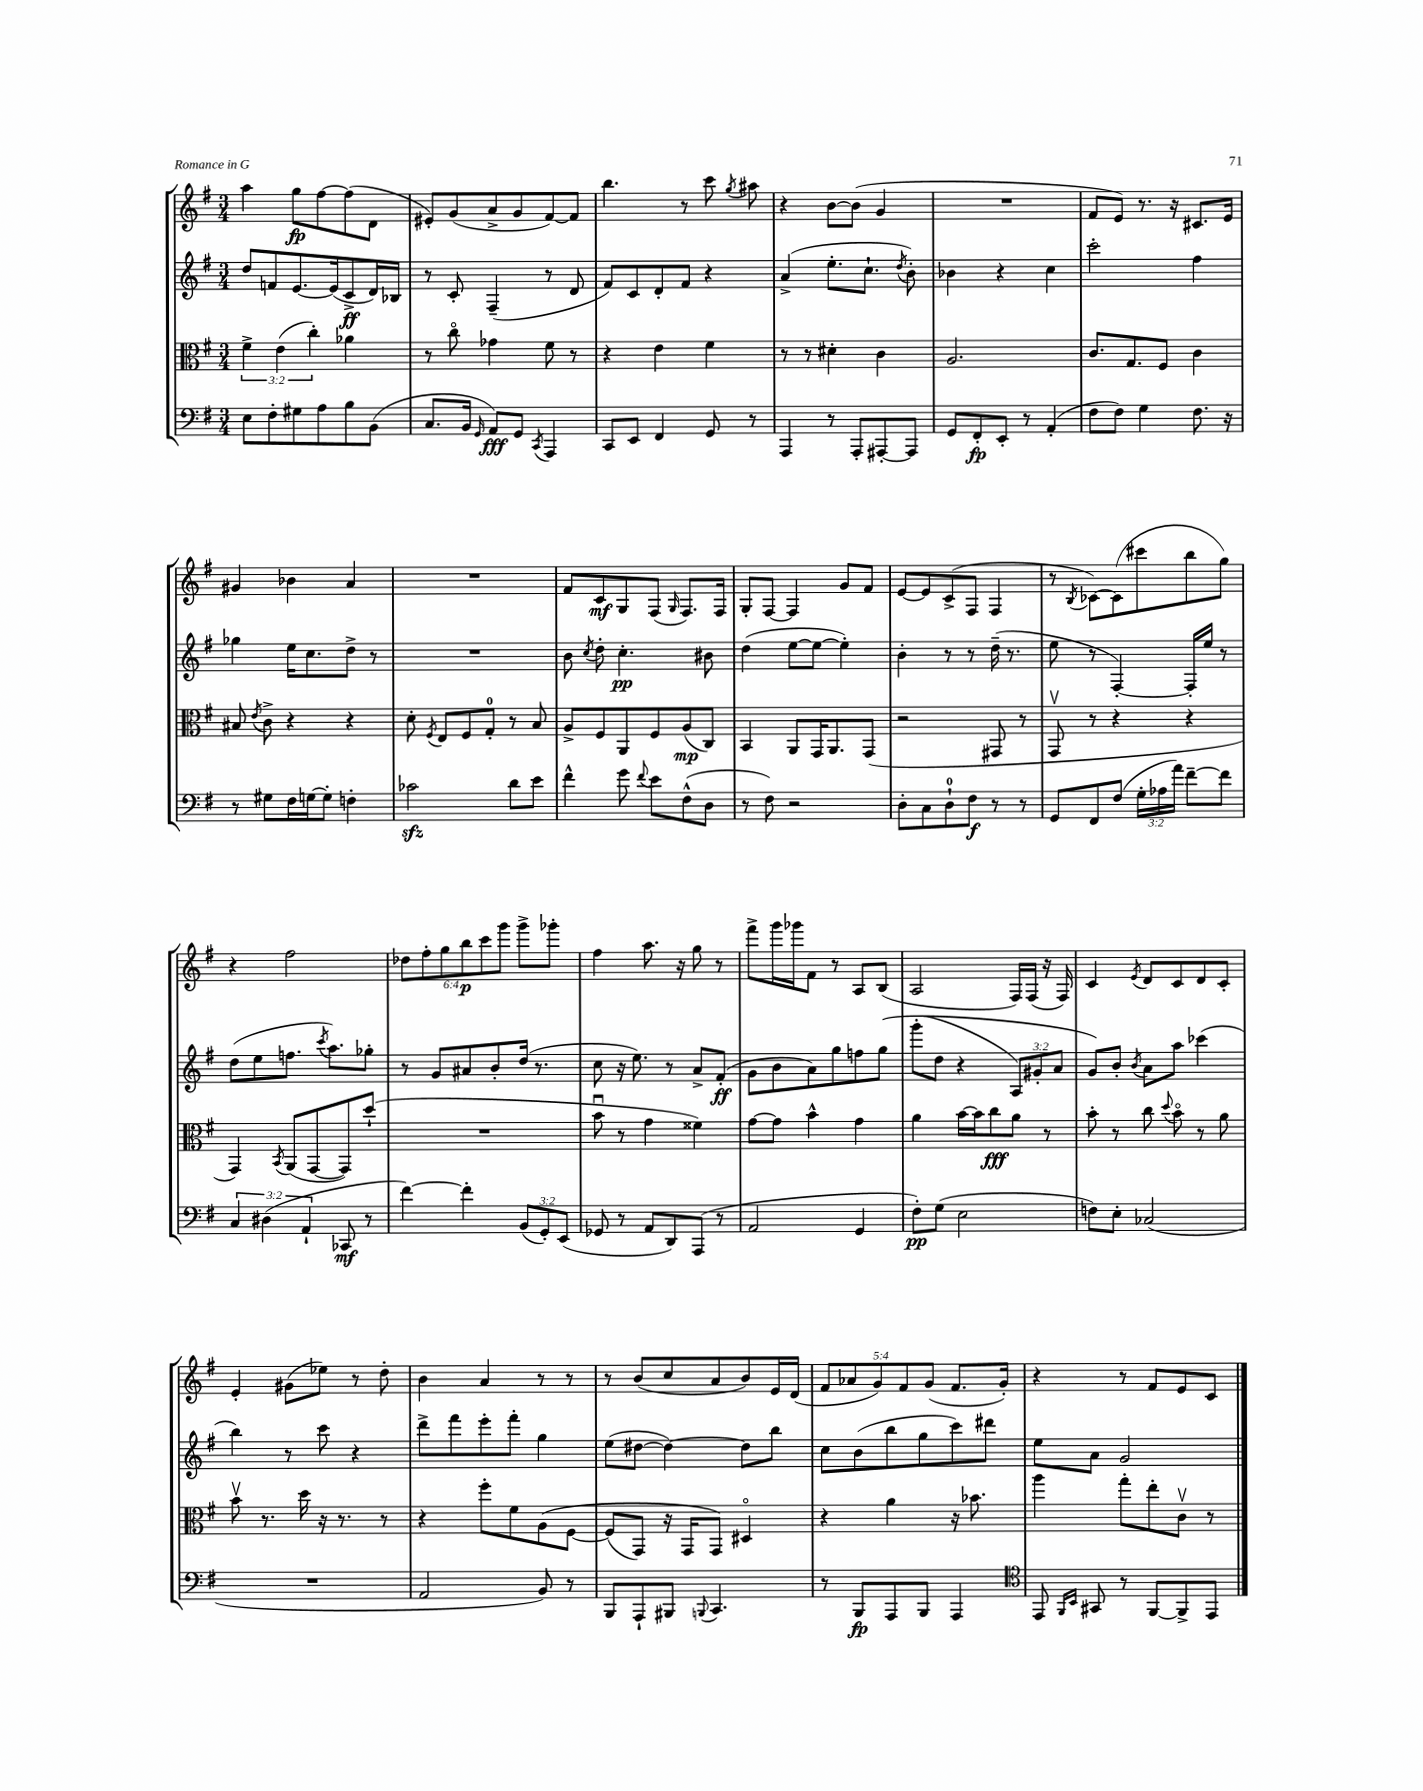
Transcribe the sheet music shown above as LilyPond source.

<<
\new StaffGroup <<
\new Staff = "s0" {
    \clef treble \key g \major \numericTimeSignature \time 3/4 \override Staff.TupletNumber.text = #tuplet-number::calc-fraction-text
    \autoBeamOff a''4 g''8[\fp fis''8~ fis''8( d'8] |
    eis'8[-.) g'8( a'8-> g'8 fis'8~) fis'8] |
    b''4. r8 c'''8 \acciaccatura { g''8 } ais''8 |
    r4 b'8[~ b'8]( g'4 |
    R2. |
    fis'8[ e'8]) r8. r16 cis'8.[ e'16] |
    gis'4 bes'4 a'4 |
    R2. |
    fis'8[ c'8\mf g8 fis8]( \grace { g16 } fis8.[) fis16] |
    g8[-. fis8]~ fis4 g'8[ fis'8] |
    e'8[~ e'8 c'8->( fis8] fis4 |
    r8 \acciaccatura { b8 } ces'8[~) ces'8( cis'''8 b''8 g''8]) |
    r4 fis''2 |
    \tuplet 6/4 { des''8[ fis''8-. g''8 b''8\p c'''8 g'''8] } g'''8[-> ges'''8]-. |
    fis''4 a''8. r16 g''8 r8 |
    fis'''8[-> g'''16 ges'''16 fis'8] r8 a8[ b8]( |
    a2 fis16[) fis16]( r16 fis16) |
    c'4 \acciaccatura { e'8 } d'8[ c'8 d'8 c'8]-. |
    e'4-. gis'8[( ees''8]) r8 d''8-. |
    b'4 a'4 r8 r8 |
    r8 b'8[( c''8 a'8 b'8) e'16 d'16]( |
    \tuplet 5/4 { fis'8[ aes'8 g'8) fis'8 g'8]( } fis'8.[ g'16]-.) |
    r4 r8 fis'8[ e'8 c'8] \bar "|." |
}
\new Staff = "s1" {
    \clef treble \key g \major \numericTimeSignature \time 3/4 \override Staff.TupletNumber.text = #tuplet-number::calc-fraction-text
    \autoBeamOff d''8[ f'8 e'8.~ e'16( c'8->\ff d'16) bes16] |
    r8 c'8-. fis4--( r8 d'8 |
    fis'8[) c'8 d'8-. fis'8] r4 |
    a'4->( e''8.[-. c''8.]-! \acciaccatura { d''8 } b'8-.) |
    bes'4 r4 c''4 |
    c'''2-. fis''4 |
    ges''4 e''16[ c''8. d''8]-> r8 |
    R2. |
    b'8 \acciaccatura { c''8 } d''8-. c''4.-.\pp bis'8 |
    d''4( e''8[~ e''8]~ e''4-.) |
    b'4-. r8 r8 d''16--( r8. |
    e''8 r8 fis4~-.) fis16[-. e''16] r8 |
    d''8[( e''8 f''8.] \acciaccatura { c'''8 } a''8.[) ges''8]-. |
    r8 g'8[ ais'8 b'8-. d''16]( r8. |
    c''8 r16 e''8.) r8 a'8[-> fis'8]-.\ff( |
    g'8[ b'8 a'8) g''8 f''8 g''8]\( |
    g'''8[-.( d''8] r4 \tuplet 3/2 { a8[) gis'8-. a'8] } |
    g'8[\) b'8]-. \acciaccatura { b'8 } a'8[ a''8] ces'''4( |
    b''4) r8 c'''8 r4 |
    d'''8[-> fis'''8 e'''8-. fis'''8]-. g''4 |
    e''8[( dis''8]~ dis''4~) dis''8[ b''8] |
    c''8[ b'8( b''8 g''8 c'''8) dis'''8] |
    e''8[ a'8] g'2 \bar "|." |
}
\new Staff = "s2" {
    \clef alto \key g \major \numericTimeSignature \time 3/4 \override Staff.TupletNumber.text = #tuplet-number::calc-fraction-text
    \autoBeamOff \tuplet 3/2 { fis'4-> e'4( c''4-.) } aes'4 |
    r8 c''8\flageolet ges'4 fis'8 r8 |
    r4 e'4 fis'4 |
    r8 r8 dis'4-. c'4 |
    a2. |
    c'8.[ g8. fis8] c'4 |
    bis8 \acciaccatura { e'8 } c'8-> r4 r4 |
    d'8-. \acciaccatura { fis8 } e8[ fis8 g8]-0-. r8 b8 |
    a8[-> fis8 a,8 fis8 a8\mp( c8]) |
    b,4 a,8[ g,16 a,8. g,8]( |
    r2 gis,8 r8 |
    g,8\upbow r8 r4 r4 |
    g,4) \acciaccatura { b,8 } a,8[( g,8~ g,8) d''8]-!( |
    R2. |
    b'8\downbow r8 g'4 fisis'4) |
    g'8[~ g'8] b'4-^ g'4 |
    a'4 b'16[~ b'16 c''8\fff a'8] r8 |
    b'8-. r8 c''8 \appoggiatura { d''8 } b'8\flageolet r8 a'8 |
    b'8\upbow r8. d''16 r16 r8. r8 |
    r4 fis''8[-. fis'8 a8\( fis8]~ |
    fis8[( g,8]) r16 g,16[ g,8]\) dis4\flageolet |
    r4 a'4 r16 bes'8. |
    a''4 g''8[-. e''8-. c'8]\upbow r8 \bar "|." |
}
\new Staff = "s3" {
    \clef bass \key g \major \numericTimeSignature \time 3/4 \override Staff.TupletNumber.text = #tuplet-number::calc-fraction-text
    \autoBeamOff e8[ fis8-. gis8 a8 b8 b,8]( |
    c8.[ b,16] \grace { g,16 } a,8[\fff) g,8] \acciaccatura { c,8 } a,,4 |
    c,8[ e,8] fis,4 g,8 r8 |
    a,,4 r8 a,,8[-. ais,,8~-. ais,,8] |
    g,8[ fis,8-.\fp e,8]-. r8 a,4-.( |
    fis8[ fis8]) g4 fis8. r16 |
    r8 gis8[ fis16 g16~ g8]-. f4-. |
    ces'2\sfz d'8[ e'8] |
    fis'4-^ g'8 \appoggiatura { fis'8 } e'8[ fis8-^( d8] |
    r8 fis8) r2 |
    d8[-. c8 d8-0-! fis8]\f r8 r8 |
    g,8[ fis,8 fis8]( \tuplet 3/2 { g16[-. aes16 a'16]) } fis'8[~-- fis'8] |
    \tuplet 3/2 { c4 dis4( a,4-! } ces,8\mf r8 |
    fis'4~) fis'4-. \tuplet 3/2 { b,8[( g,8-.) e,8]( } |
    ges,8 r8 a,8[ d,8) a,,8]( r8 |
    a,2 g,4 |
    fis8[-.\pp) g8]( e2 |
    f8[) e8]-. ces2( |
    R2. |
    a,2 b,8) r8 |
    b,,8[ a,,8-! bis,,8] \appoggiatura { b,,8 } c,4. |
    r8 b,,8[\fp a,,8 b,,8] a,,4 |
    \clef tenor e,8 \grace { fis,16[ b,16] } gis,8 r8 fis,8[~ fis,8-> e,8] \bar "|." |
}
>>
>>
\layout { \context { \Score \remove "Bar_number_engraver" } }
